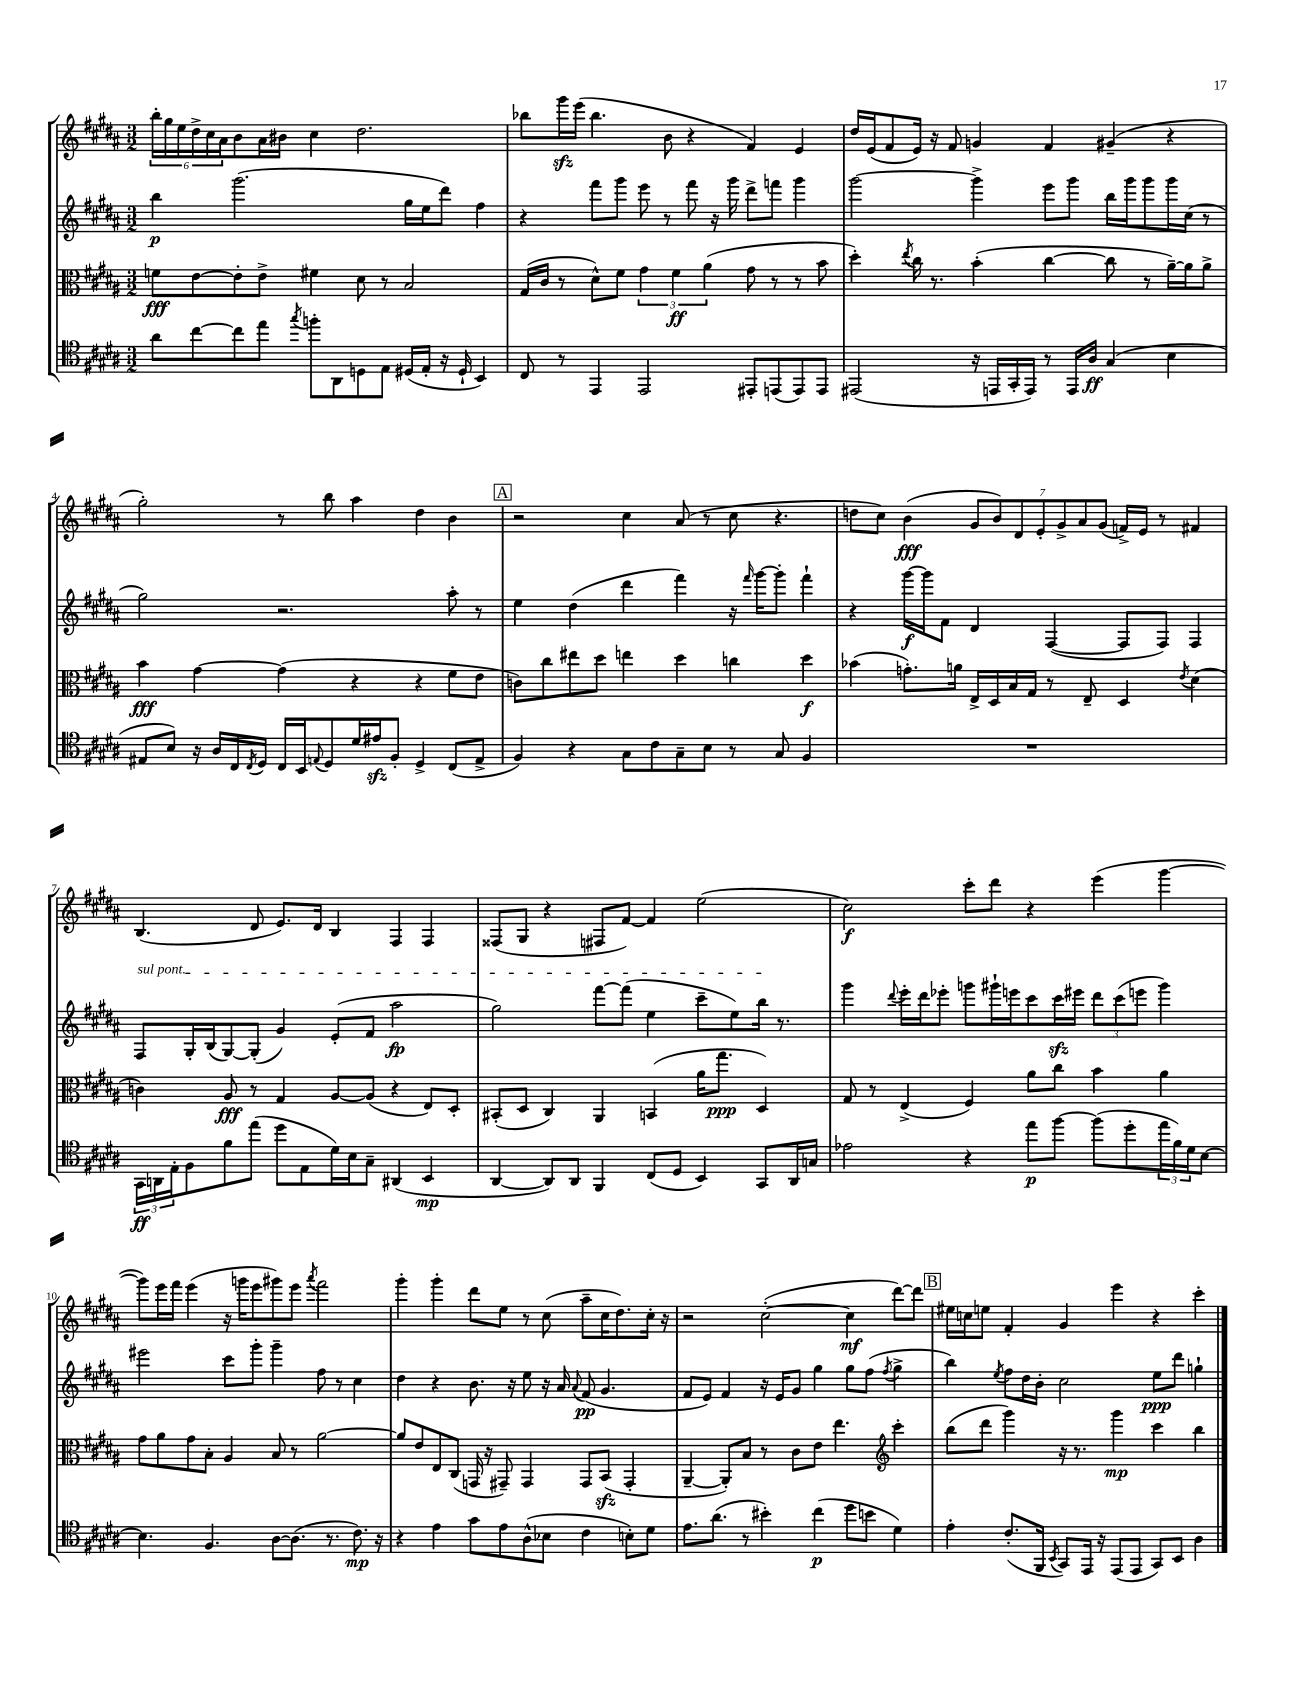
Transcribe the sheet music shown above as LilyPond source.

<<
\new StaffGroup <<
\new Staff = "s0" {
    \clef treble \key b \major \numericTimeSignature \time 3/2
    \tuplet 6/4 { b''16-. gis''16 e''16 dis''16-> cis''16 ais'16 } b'8 ais'16 bis'16 cis''4 dis''2. |
    bes''8 gis'''16\sfz e'''16( bes''4. b'8 r4 fis'4) e'4 |
    dis''16 e'16( fis'8 e'16) r16 fis'8 g'4 fis'4 gis'4--( r4 |
    gis''2-.) r8 b''8 ais''4 dis''4 b'4 |
    \mark \markup { \box "A" } r2 cis''4 ais'8( r8 cis''8 r4. |
    d''8 cis''8) b'4\fff( \tuplet 7/4 { gis'8 b'8) dis'8 e'8-. gis'8-> ais'8 gis'8( } f'16->) e'16 r8 fis'4 |
    b4.( dis'8 e'8.) dis'16 b4 fis4 fis4 |
    fisis8( gis8 r4 fis8 fis'8~) fis'4 e''2( |
    cis''2\f) cis'''8-. dis'''8 r4 e'''4( gis'''4~ |
    gis'''8) e'''16 fis'''16 e'''4( r16 g'''16 e'''8 gis'''8) e'''8 \acciaccatura { ais'''8 } fis'''2 |
    gis'''4-. gis'''4-. dis'''8 e''8 r8 cis''8( ais''8-- cis''16 dis''8.) cis''16-. r16 |
    r2 cis''2~-.( cis''4\mf dis'''8~) dis'''8 |
    \mark \markup { \box "B" } eis''16 c''16 e''8 fis'4-. gis'4 e'''4 r4 cis'''4-. \bar "|." |
}
\new Staff = "s1" {
    \clef treble \key b \major \numericTimeSignature \time 3/2
    b''4\p gis'''2.( gis''16 e''16 dis'''8) fis''4 |
    r4 fis'''8 gis'''8 e'''8 r8 fis'''8 r16 gis'''16 dis'''8-> f'''8 gis'''4 |
    gis'''2~ gis'''4-> e'''8 gis'''8 b''16 gis'''16 gis'''8 gis'''16 cis''16( r8 |
    gis''2) r2. ais''8-. r8 |
    \mark \markup { \box "A" } e''4 dis''4( dis'''4 fis'''4) r16 \grace { fis'''16 } gis'''16~ gis'''8-. fis'''4-! |
    r4 gis'''16~\f gis'''16 fis'8 dis'4 fis4~( fis8 fis8) fis4 |
    \once \override TextSpanner.bound-details.left.text = \markup { \italic "sul pont." } fis8\startTextSpan gis16-. b16( gis8~) gis8-.( gis'4) e'8-.( fis'8 ais''2\fp |
    gis''2) fis'''8~ fis'''8( e''4 cis'''8-- e''8) b''16\stopTextSpan r8. |
    gis'''4 \appoggiatura { dis'''8 } e'''16-. dis'''16 ees'''8-. g'''8 gis'''16-! e'''16 cis'''8 cis'''16\sfz eis'''16 \tuplet 3/2 { dis'''8 cis'''8( e'''8 } gis'''4) |
    eis'''2 cis'''8 gis'''8-. gis'''4-- fis''8 r8 cis''4 |
    dis''4 r4 b'8. r16 e''8 r16 ais'16 \appoggiatura { ais'8 } fis'8\pp( gis'4. |
    fis'8 e'8) fis'4 r16 e'16 gis'8 gis''4 gis''8 fis''8( \acciaccatura { fis''8 } gis''4-> |
    \mark \markup { \box "B" } b''4) \acciaccatura { e''8 } fis''8 dis''16 b'16-. cis''2 e''8\ppp dis'''8 g''4-! \bar "|." |
}
\new Staff = "s2" {
    \clef alto \key b \major \numericTimeSignature \time 3/2
    f'8\fff e'8~ e'8-. e'8-> fis'4 dis'8 r8 b2 |
    gis16( cis'16 r8 dis'8-^) fis'8 \tuplet 3/2 { gis'4 fis'4\ff ais'4( } gis'8 r8 r8 b'8 |
    dis''4-.) \acciaccatura { e''8 } cis''16 r8. b'4-.( cis''4~ cis''8 r8 ais'16~--) ais'16 ais'8-> |
    b'4\fff gis'4~ gis'4( r4 r4 fis'8 e'8 |
    \mark \markup { \box "A" } c'8) cis''8 eis''8 dis''8 e''4 dis''4 c''4 dis''4\f |
    bes'4( g'8.-.) a'16 e16-> dis16 b16 gis16 r8 e8-- dis4 \acciaccatura { e'8 } dis'4( |
    c'4) ais8\fff r8 gis4 ais8~ ais8( r4 e8) dis8-. |
    bis,8-.( dis8 cis4) ais,4 b,4( ais'16 gis''8.\ppp dis4) |
    gis8 r8 e4->( fis4) ais'8 cis''8 b'4 ais'4 |
    gis'8 ais'8 gis'8 b8-. ais4 b8 r8 ais'2~ |
    ais'8 e'8 e8 cis8( g,16 r16 gis,8--) gis,4 gis,8 b,8\sfz( gis,4-. |
    ais,4~-- ais,8-.) b8 r8 cis'8 e'8 e''4. \clef treble cis'''4-. |
    \mark \markup { \box "B" } b''8( dis'''8 gis'''4) r16 r8. gis'''4\mp cis'''4 b''4 \bar "|." |
}
\new Staff = "s3" {
    \clef tenor \key b \major \numericTimeSignature \time 3/2
    ais'8 cis''8~ cis''8 e''8 \acciaccatura { gis''8 } f''8-. ais,8 d8 e8 dis16( e16-. r16 dis16-! b,4) |
    cis8 r8 e,4 e,2 eis,8-. e,8( e,8) e,8 |
    eis,2( r16 e,16 gis,16-. e,16) r8 e,16 ais16\ff gis4( b4 |
    eis8 b8) r16 ais16 cis16 \acciaccatura { cis8 } dis16 cis16 b,16 \appoggiatura { e8 } dis8 dis'16 eis'16\sfz fis8-. dis4-> cis8( e8-> |
    \mark \markup { \box "A" } fis4) r4 gis8 cis'8 gis8-- b8 r8 gis8 fis4 |
    R1. |
    \tuplet 3/2 { gis,16\ff a,16 e16-. } fis8 fis'8 e''8( dis''8 e8 dis'16) b16 gis8-- ais,4( b,4\mp |
    ais,4~ ais,8) ais,8 fis,4 cis8( dis8 b,4) gis,8 ais,16 g16 |
    ees'2 r4 e''8\p fis''8~ fis''8( dis''8-. \tuplet 3/2 { e''16 fis'16) dis'16 } b8~ |
    b4. fis4. ais8~ ais8.( r8. cis'8.\mp) r16 |
    r4 e'4 gis'8 e'8 ais8-^( bes8 cis'4 b8-.) dis'8 |
    e'8. ais'8.( r8 bis'4-.) cis''4\p( dis''8 b'8 dis'4) |
    \mark \markup { \box "B" } e'4-. cis'8.-.( fis,16 \acciaccatura { b,8 } gis,8) e,16 r16 e,8( e,8 gis,8) b,8 ais4 \bar "|." |
}
>>
>>
